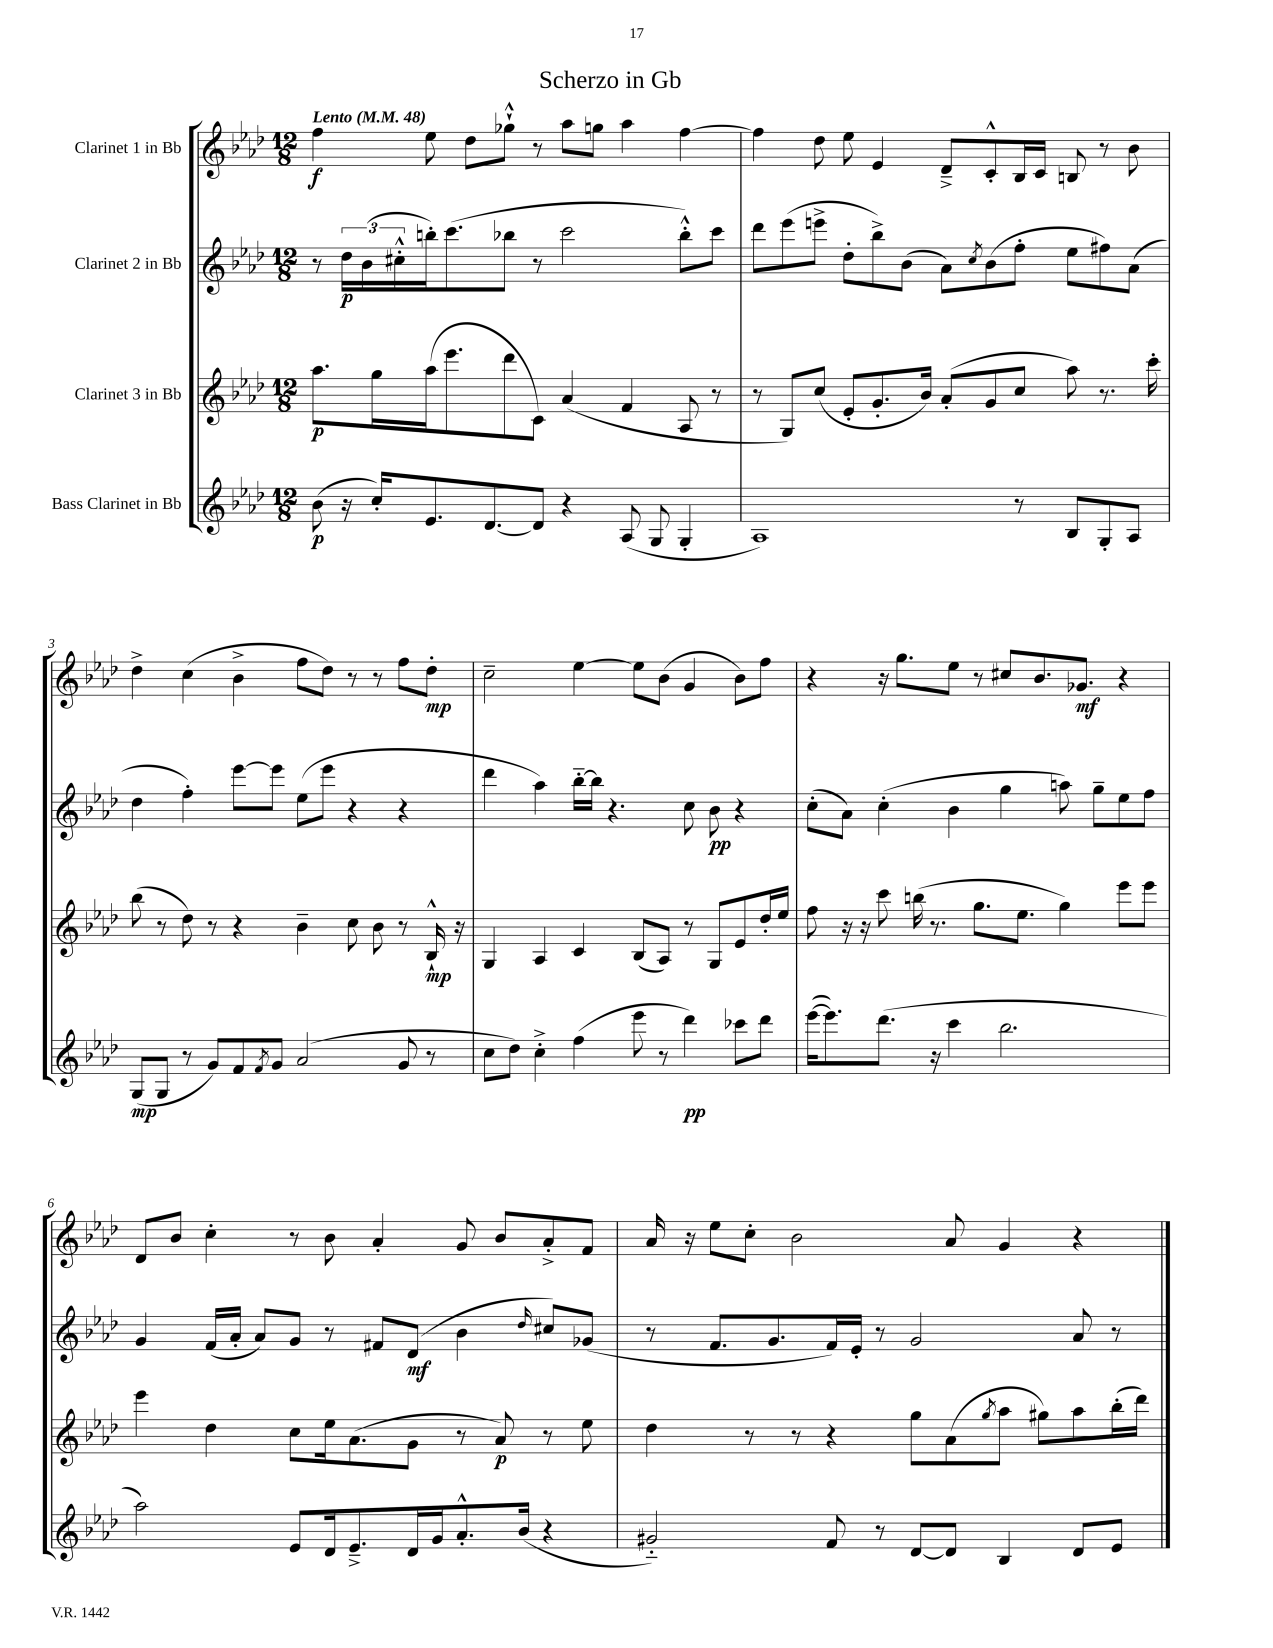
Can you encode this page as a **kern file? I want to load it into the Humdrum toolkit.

**kern	**kern	**kern	**kern
*staff4	*staff3	*staff2	*staff1
*clefG2	*clefG2	*clefG2	*clefG2
*k[b-e-a-d-]	*k[b-e-a-d-]	*k[b-e-a-d-]	*k[b-e-a-d-]
*M12/8	*M12/8	*M12/8	*M12/8
*MM48	*MM48	*MM48	*MM48
(8b-	8.aa-	8r	4ff
16r	.	24dd-	.
.	.	(24b-	.
16cc')	16gg	.	.
.	.	24cc#'^^	.
8.e-	(16aa-	16bb')	8ee-
.	8.eee-	(8.ccc	.
.	.	.	8dd-
[8.d-	.	.	.
.	8ddd-	8bb-	8gg-`^^
8d-]	8c)	8r	8r
4r	(4a-	2ccc	8aa-
.	.	.	8gg
(8A-	4f	.	4aa-
8G	.	.	.
4G'	8A-	8bb-'^^)	[4ff
.	8r	8ccc	.
=	=	=	=
1A-)	8r	8ddd-	4ff]
.	8G)	(8eee-	.
.	(8cc	8eee^	8dd-
.	8e-'	8dd-'	8ee-
.	8.g'	8bb-^)	4e-
.	.	(8b-	.
.	16b-)	.	.
.	(8a-'	8a-)	8d-~^
.	.	8qcc	.
.	8g	(8b-	8c'^^
8r	8cc	8ff'	16B-
.	.	.	16c
8B-	8aa-)	8ee-	8B
8G'	8.r	8ff#)	8r
8A-	.	(8a-	8b-
.	16ccc'	.	.
=	=	=	=
(8G	(8bb-	4dd-	4dd-^
8G	8r	.	.
8r	8dd-)	4ff')	(4cc
8g)	8r	.	.
8f	4r	[8eee-	4b-^
8qf	.	.	.
8g	.	8eee-]	.
(2a-	4b-~	(8ee-	8ff
.	.	8eee-	8dd-)
.	8cc	4r	8r
.	8b-	.	8r
8g	8r	4r	8ff
8r	16B-`^^	.	8dd-'
.	16r	.	.
=	=	=	=
8cc	4G	4ddd-	2cc~
8dd-)	.	.	.
4cc'^	4A-	4aa-)	.
(4ff	4c	[16bb-'~	[4ee-
.	.	16bb-]	.
.	.	4.r	.
8eee-	(8B-	.	8ee-]
8r	8A-)	.	(8b-
4ddd-)	8r	8cc	4g
.	8G	8b-	.
8ccc-	8e-	4r	8b-)
8ddd-	16dd-'	.	8ff
.	16ee-	.	.
=	=	=	=
([16eee-	8ff	(8cc'	4r
8.eee-])	.	.	.
.	16r	8a-)	.
.	16r	.	.
(8.ddd-	8ccc	(4cc'	16r
.	.	.	8.gg
.	(16bb	.	.
16r	8.r	.	.
4ccc	.	4b-	8ee-
.	8.gg	.	8r
2.bb-	.	4gg	8cc#
.	8.ee-	.	.
.	.	.	8.b-
.	4gg)	8aa)	.
.	.	.	8.g-
.	.	8gg~	.
.	8eee-	8ee-	4r
.	8eee-	8ff	.
=	=	=	=
2aa-)	4eee-	4g	8d-
.	.	.	8b-
.	4dd-	(16f	4cc'
.	.	16a-'	.
.	.	8a-)	.
8e-	8cc	8g	8r
16d-	16ee-	8r	8b-
8.e-~^	(8.a-	.	.
.	.	8f#	4a-'
16d-	8g	(8d-	.
16g	.	.	.
8.a-'^^	8r	4b-	8g
.	8a-)	.	8b-
(16b-	.	.	.
.	.	16qqdd-	.
4r	8r	8cc#)	8a-'^
.	8ee-	(8g-	8f
=	=	=	=
2g#'~)	4dd-	8r	16a-
.	.	.	16r
.	.	8.f	8ee-
.	8r	.	8cc'
.	.	8.g	.
.	8r	.	2b-
8f	4r	16f)	.
.	.	16e-'	.
8r	.	8r	.
[8d-	8gg	2g	.
8d-]	(8a-	.	8a-
.	8qgg	.	.
4B-	8aa-	.	4g
.	8gg#)	.	.
8d-	8aa-	8a-	4r
8e-	(16bb-'	8r	.
.	16ddd-)	.	.
==	==	==	==
*-	*-	*-	*-
